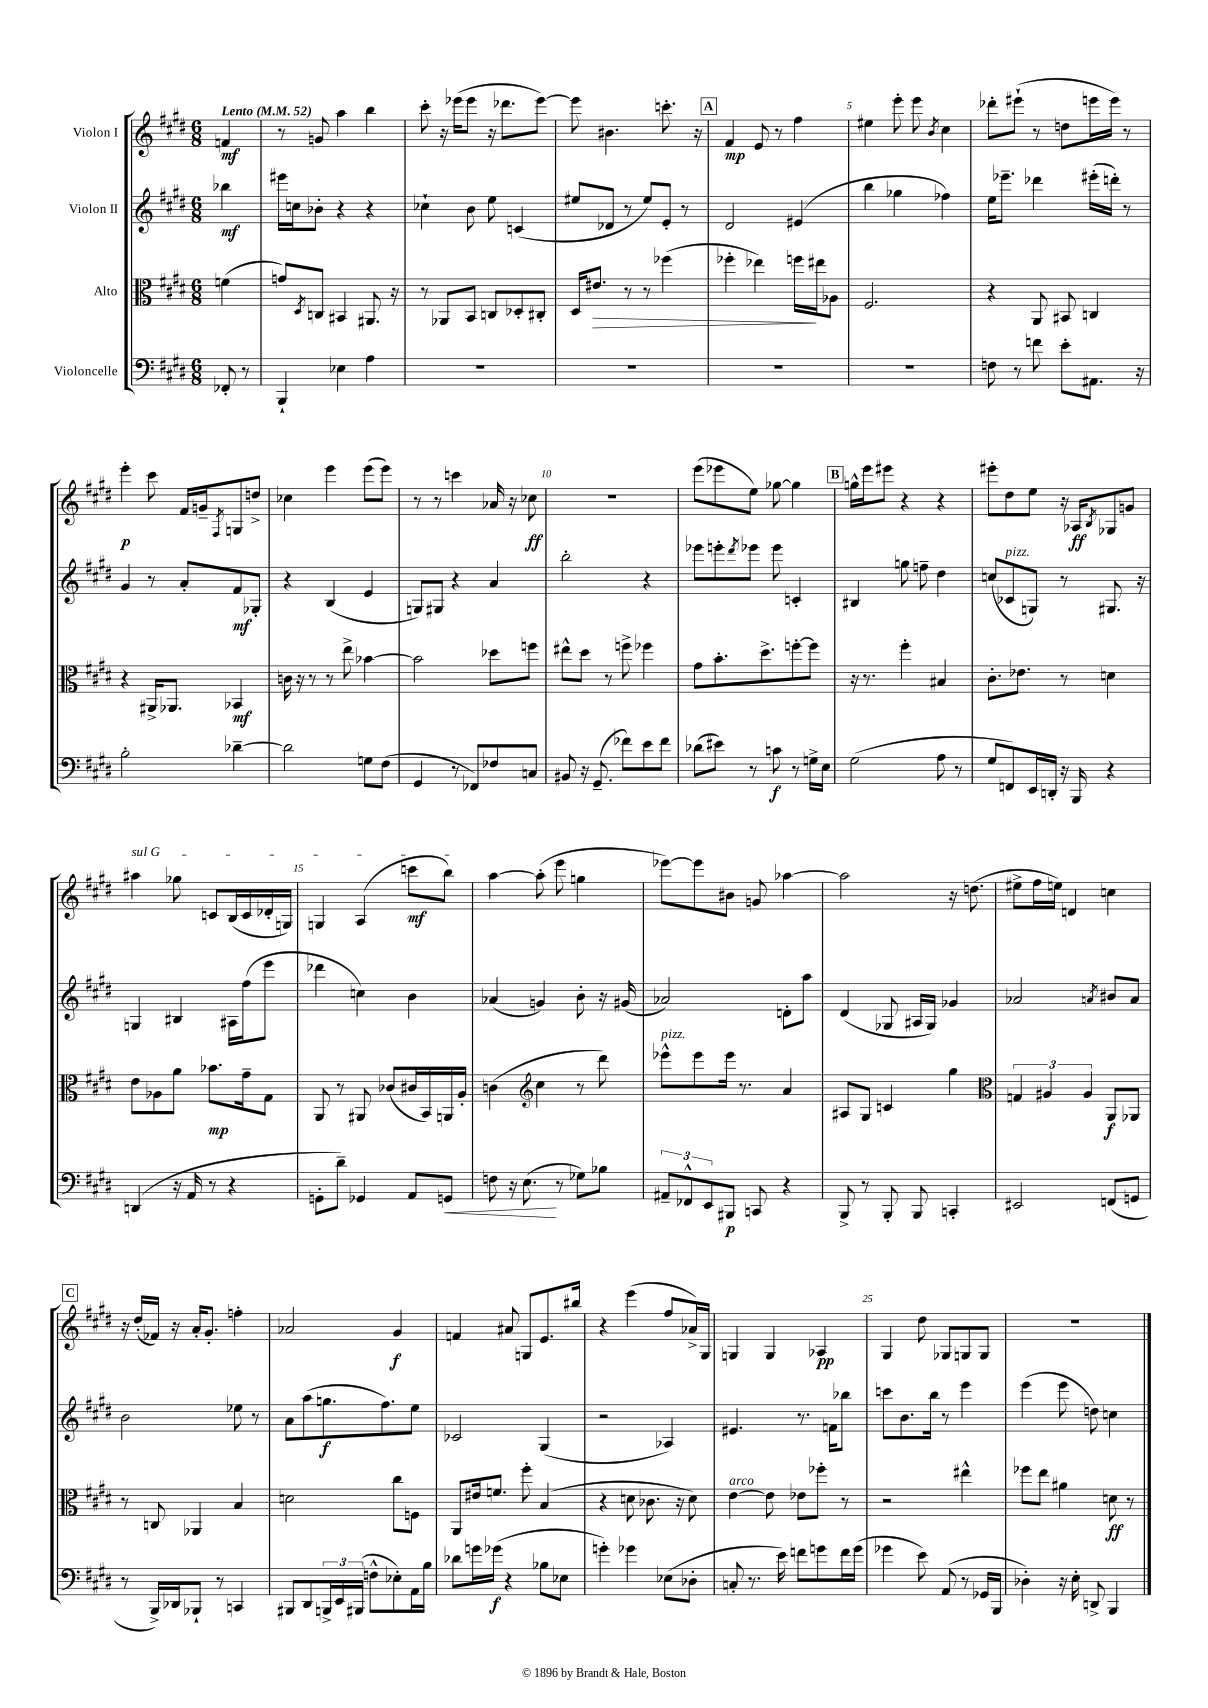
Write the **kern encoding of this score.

**kern	**dynam	**kern	**dynam	**kern	**dynam	**kern	**dynam
*part4	*part4	*part3	*part3	*part2	*part2	*part1	*part1
*staff4	*staff4	*staff3	*staff3	*staff2	*staff2	*staff1	*staff1
*I"Violoncelle	*	*I"Alto	*	*I"Violon II	*	*I"Violon I	*
*clefF4	*	*clefC3	*	*clefG2	*	*clefG2	*
*k[f#c#g#d#]	*	*k[f#c#g#d#]	*	*k[f#c#g#d#]	*	*k[f#c#g#d#]	*
*M6/8	*	*M6/8	*	*M6/8	*	*M6/8	*
*MM52	*	*MM52	*	*MM52	*	*MM52	*
=	=	=	=	=	=	=	=
!	!	!	!	!	!	!LO:TX:a:B:t=Lento	!
8FF-X'/	.	(4fn\	.	4bb-X\	mf	4fn/	mf
8r	.	.	.	.	.	.	.
=1	=1	=1	=1	=1	=1	=1	=1
4BBB`/	.	8gn/L)	.	16eee#X\LL	.	8r	.
.	.	.	.	16ccn\J	.	.	.
.	.	8qD#/	.	.	.	.	.
.	.	8Cn/J	.	8b-X'\J	.	8gn/	.
4E-X\	.	4BB#X/	.	4r	.	4aa\	.
4A\	.	8.AA#X/	.	4r	.	4bb\	.
.	.	16r	.	.	.	.	.
=2	=2	=2	=2	=2	=2	=2	=2
2.r	.	8r	.	4cc-X`\	.	8ccc#'\	.
.	.	8AA-X/L	.	.	.	16r	.
.	.	.	.	.	.	(16eee-X\KL	.
.	.	8BB/J	.	8b\	.	8eee-\J	.
.	.	8Cn/L	.	8ee\	.	16r	.
.	.	.	.	.	.	8.ddd-X\L	.
.	.	8D-X'/	.	(4cn/	.	.	.
.	.	8C#X'/J	.	.	.	[8eee-\J)	.
=3	=3	=3	=3	=3	=3	=3	=3
2.r	.	16D#/KL	.	8ee#X/L	.	8eee-\]	.
!	!	!	!LO:HP:b	!	!	!	!
.	.	8.e#X/J	>	.	.	.	.
.	.	.	.	8d-X/J	.	4.b#X\	.
.	.	8r	.	8r	.	.	.
.	.	8r	.	8ee#/L)	.	.	.
.	.	(4ff-X\	.	8e'/J	.	8.cccn'\	.
.	.	.	.	8r	.	.	.
.	.	.	.	.	.	16r	.
!!LO:REH:place=s1:t=A
=4	=4	=4	=4	=4	=4	=4	=4
2.r	.	4ff-X'\	.	2d#/	.	4f#/	mp
.	.	4ee-X\)	.	.	.	8e/	.
.	.	.	.	.	.	8r	.
.	.	16ffn\LL	.	(4e#X/	.	4ff#\	.
.	.	16ee#X\J	]	.	.	.	.
.	.	8A-X\J	.	.	.	.	.
=5	=5	=5	=5	=5	=5	=5	=5
2.r	.	2.F#/	.	4bb\	.	4ee#X\	.
.	.	.	.	4gg-X\	.	8eee'\	.
.	.	.	.	.	.	8eee\	.
.	.	.	.	.	.	8qb/	.
.	.	.	.	4ff-X\)	.	4cc#\	.
=6	=6	=6	=6	=6	=6	=6	=6
8Fn\	.	4r	.	16ee\KL	.	8ddd-X'\L	.
.	.	.	.	8.eee-X~\J	.	.	.
8r	.	.	.	.	.	(8eee#X`\J	.
8fn\	.	8AA/	.	4ddd-X\	.	8r	.
8e'\L	.	8BB#X/	.	.	.	8ddn\L	.
8.AA#X\J	.	4Cn/	.	(16eee#X'\LL	.	16eeen\L	.
.	.	.	.	16dddn'\JJ)	.	16eee\JJ)	.
.	.	.	.	8r	.	8r	.
16r	.	.	.	.	.	.	.
!!LO:LB:g=z
=7	=7	=7	=7	=7	=7	=7	=7
2B'\	.	4r	.	4g#/	.	4eee'\	p
.	.	16AA#X^/KL	.	8r	.	8ccc#\	.
.	.	8.AA-X/J	.	.	.	.	.
.	.	.	.	8a'/L	.	16f#/LL	.
.	.	.	.	.	.	16gn~/J	.
.	.	.	.	.	.	8qF#/	.
[4d-X~\	.	4BB-X/	mf	8f#/	mf	8Gn/	.
.	.	.	.	8G-X'/J	.	8ddn^/J	.
=8	=8	=8	=8	=8	=8	=8	=8
2d-\]	.	16cn\	.	4r	.	4cc-X\	.
.	.	16r	.	.	.	.	.
.	.	8r	.	.	.	.	.
.	.	8r	.	(4B/	.	4eee\	.
.	.	8ee^\	.	.	.	.	.
8Gn\L	.	[4b-X\	.	4e/	.	(8eee\L	.
(8F#\J	.	.	.	.	.	8eee\J)	.
=9	=9	=9	=9	=9	=9	=9	=9
4GG#/	.	2b-\]	.	8Gn/L)	.	8r	.
.	.	.	.	8G#X/J	.	8r	.
8r	.	.	.	4r	.	4cccn\	.
8FF-X/L)	.	.	.	.	.	.	.
8F-X/	.	8dd-X\L	.	4a/	.	16a-X/	.
.	.	.	.	.	.	16r	.
8Cn/J	.	8ffn\J	.	.	.	8cc-X\	ff
=10	=10	=10	=10	=10	=10	=10	=10
8BB#X/	.	8ee#X^^\L	.	2bb'\	.	2.r	.
16r	.	8dd#\J	.	.	.	.	.
(8.GG#~/	.	.	.	.	.	.	.
.	.	8r	.	.	.	.	.
8f-X\L)	.	8ffn^\	.	.	.	.	.
8e\	.	4ff-X\	.	4r	.	.	.
8f-\J	.	.	.	.	.	.	.
=11	=11	=11	=11	=11	=11	=11	=11
(8d-X\L	.	8g#\L	.	8eee-X\L	.	(8eee\L	.
8e#X\J)	.	8.b'\	.	8eeen'\	.	8eee-X\	.
.	.	.	.	8qddd#/	.	.	.
8r	.	.	.	8eee-X\J	.	8ee\J)	.
.	.	8.dd#^\	.	.	.	.	.
8cn\	f	.	.	8eee-\	.	[8gg-X\	.
8r	.	[8ffn'\	.	4cn'/	.	4gg-\]	.
16Gn^\LL	.	8ff\J]	.	.	.	.	.
16E\JJ	.	.	.	.	.	.	.
!!LO:REH:place=s1:t=B
=12	=12	=12	=12	=12	=12	=12	=12
(2G#\	.	16r	.	4B#X/	.	16ggn^^\LL	.
.	.	8.r	.	.	.	16eee\J	.
.	.	.	.	.	.	8eee#X\J	.
.	.	4ff#'\	.	8ggn\	.	4r	.
.	.	.	.	8ffn~\	.	.	.
8A\	.	4B#X/	.	4dd#\	.	4r	.
8r	.	.	.	.	.	.	.
=13	=13	=13	=13	=13	=13	=13	=13
8G#/L	.	8.c#'\L	.	(8ccn/L	.	8eee#X'\L	.
!	!	!	!	!LO:TX:a:i:t=pizz.	!	!	!
8FFn/)	.	.	.	8c-X/	.	8dd#\	.
.	.	8.e-X\J	.	.	.	.	.
16EE/L	.	.	.	8Gn/J)	.	8ee\J	.
16DDn'/JJ	.	.	.	.	.	.	.
16r	.	8r	.	8r	.	16r	.
16BBB/	.	.	.	.	.	16A-X/KL	ff
.	.	.	.	.	.	8qB/	.
4r	.	4dn\	.	8.G#X/	.	8G-X/	.
.	.	.	.	.	.	8gn/J	.
.	.	.	.	16r	.	.	.
!!LO:LB:g=z
=14	=14	=14	=14	=14	=14	=14	=14
!	!	!	!	!	!	!LO:TX:a:i:t=sul G	!
(4DDn/	.	8e\L	.	4Gn/	.	4aa#X\	.
.	.	8A-X\	.	.	.	.	.
16r	.	8a\J	.	4B#X/	.	8gg-X\	.
16AA/	.	.	.	.	.	.	.
8r	.	8.b-X\L	mp	.	.	8cn/L	.
4r	.	.	.	16A#X\LL	.	(16B/L	.
.	.	16g#~\k	.	(16ff#\J	.	16c/	.
.	.	8G#\J	.	8eee\J	.	16d-X'/	.
.	.	.	.	.	.	16Gn/JJ)	.
=15	=15	=15	=15	=15	=15	=15	=15
8GGn'\L	.	8AA/	.	4ddd-X\	.	4Gn/	.
8d#~\J)	.	8r	.	.	.	.	.
4GG-X/	.	8AA#X/	.	4ccn\)	.	(4A/	.
.	.	(8c-X/L	.	.	.	.	.
8AA/L	.	16c#X/L	.	4b\	.	8cccn\L	mf
.	.	16BB/)	.	.	.	.	.
!	!LO:HP:b	!	!	!	!	!	!
8GGn/J	<	16AAn/	.	.	.	8bb\J)	.
.	.	16A'/JJ	.	.	.	.	.
=16	=16	=16	=16	=16	=16	=16	=16
8Fn\	.	(4cn\	.	(4a-X/	.	[4aa\	.
16r	.	.	.	.	.	.	.
(8.E\	.	.	.	.	.	.	.
*	*	*clefG2	*	*	*	*	*
.	.	4cc#\	.	4gn/)	.	(8aa'\]	.
8r	[	.	.	.	.	8eee\	.
8G-X\L)	.	8r	.	8b'\	.	4ggn\	.
8B-X\J	.	8ddd#\)	.	16r	.	.	.
.	.	.	.	(16g#X/	.	.	.
=17	=17	=17	=17	=17	=17	=17	=17
!	!	!LO:TX:a:i:t=pizz.	!	!	!	!	!
12AA#X~/L	.	8eee-X^^\L	.	2a-X/)	.	[8eee-X\L)	.
12FF-X^^/	.	.	.	.	.	.	.
.	.	8eee-\	.	.	.	8eee-\]	.
12EE/	.	.	.	.	.	.	.
8BBB#X/J	p	16eee-\Jk	.	.	.	8b#X\J	.
.	.	8.r	.	.	.	.	.
8CCn/	.	.	.	.	.	8gn/	.
4r	.	4a/	.	8dn'\L	.	[4aa-X\	.
.	.	.	.	8aa\J	.	.	.
=18	=18	=18	=18	=18	=18	=18	=18
8BBB^/	.	8A#X/L	.	(4d#/	.	2aa-\]	.
8r	.	8G#/J	.	.	.	.	.
8BBB'/	.	4cn/	.	8G-X/	.	.	.
8BBB/	.	.	.	16A#X/LL	.	.	.
.	.	.	.	16G-/JJ)	.	.	.
4CCn'/	.	4gg#\	.	4g-X/	.	16r	.
.	.	.	.	.	.	(8.ddn\	.
=19	=19	=19	=19	=19	=19	=19	=19
*	*	*clefC3	*	*	*	*	*
2EE#X/	.	6Gn/	.	2a-X/	.	8ee#X^\L	.
.	.	.	.	.	.	16ff#\L	.
.	.	6A#X/	.	.	.	.	.
.	.	.	.	.	.	16een\JJ)	.
.	.	.	.	.	.	4dn/	.
.	.	6A#/	.	.	.	.	.
.	.	.	.	8qan/	.	.	.
(8FFn/L	.	8AA/L	f	8b#X/L	.	4ccn\	.
8GGn/J	.	8AA-X/J	.	8a/J	.	.	.
!!LO:LB:g=z
!!LO:REH:place=s1:t=C
=20	=20	=20	=20	=20	=20	=20	=20
8r	.	8r	.	2b\	.	16r	.
.	.	.	.	.	.	(16dd#'/LL	.
16BBB^/LL)	.	8Cn/	.	.	.	16f-X/JJ)	.
16DD-X/J	.	.	.	.	.	16r	.
8BBB-X`/J	.	4AA-X/	.	.	.	16a'/KL	.
.	.	.	.	.	.	8.g#'/J	.
8r	.	.	.	.	.	.	.
4CCn/	.	4B/	.	8ee-X\	.	4ffn'\	.
.	.	.	.	8r	.	.	.
=21	=21	=21	=21	=21	=21	=21	=21
8BBB#X/L	.	2dn\	.	8a\L	.	2a-X/	.
8DD#/	.	.	.	(8aa\	.	.	.
24BBBn^/L	.	.	.	8.ggn\	f	.	.
24EE/	.	.	.	.	.	.	.
(24BBB#X/JJ	.	.	.	.	.	.	.
8Fn^^\L	.	.	.	.	.	.	.
.	.	.	.	8.ff#\)	.	.	.
8E-X'\)	.	8cc#\L	.	.	.	4g#/	f
16AA\L	.	8Fn\J	.	8ee\J	.	.	.
16B\JJ	.	.	.	.	.	.	.
=22	=22	=22	=22	=22	=22	=22	=22
8d-X\L	.	8AA/L	.	2c-X/	.	4fn/	.
16gn\L	.	16e#X/k	.	.	.	.	.
(16g-X\JJ	f	8.fn/J	.	.	.	.	.
4r	.	.	.	.	.	8a#X/	.
.	.	8ff#'\	.	.	.	8Gn/L	.
8B-X\L	.	(4B/	.	(4G#/	.	8.e/	.
8E-X\J	.	.	.	.	.	.	.
.	.	.	.	.	.	16bb#X/Jk	.
=23	=23	=23	=23	=23	=23	=23	=23
4gn'\)	.	4r	.	2r	.	4r	.
4g-X\	.	8dn\	.	.	.	(4eee\	.
.	.	8.c-X\	.	.	.	.	.
(8E-X\L	.	.	.	4A-X/)	.	8ff#/L	.
.	.	16r	.	.	.	.	.
8D-X'\J	.	8d\)	.	.	.	16a-X^/L)	.
.	.	.	.	.	.	16G#/JJ	.
=24	=24	=24	=24	=24	=24	=24	=24
!	!	!LO:TX:a:i:t=arco	!	!	!	!	!
8Cn'/	.	[4e\	.	4.e#X/	.	4Gn/	.
8.r	.	.	.	.	.	.	.
.	.	8e\]	.	.	.	4G/	.
16e\)	.	.	.	.	.	.	.
8fn\L	.	8e-X\L	.	8.r	.	.	.
8gn\	.	8ff-X'\J	.	.	.	4A-X/	pp
.	.	.	.	16fn\KL	.	.	.
16f\L	.	8r	.	8bb-X\J	.	.	.
(16g\JJ	.	.	.	.	.	.	.
=25	=25	=25	=25	=25	=25	=25	=25
4g-X\	.	2r	.	8cccn\L	.	4G#/	.
.	.	.	.	8.b\	.	.	.
8e\)	.	.	.	.	.	8dd#\	.
.	.	.	.	16bb\Jk	.	.	.
(8AA/	.	.	.	8r	.	8G-X/L	.
8r	.	4ee#X^^\	.	4eee\	.	8Gn/	.
16GG-X/LL	.	.	.	.	.	8G/J	.
16BBB/JJ	.	.	.	.	.	.	.
=26	=26	=26	=26	=26	=26	=26	=26
4D-X'\)	.	8ff-X\L	.	(4eee\	.	2.r	.
.	.	8ee\J	.	.	.	.	.
16r	.	4a#X\	.	8eee\	.	.	.
16E'\	.	.	.	.	.	.	.
8DDn^/	.	.	.	8ddn\)	.	.	.
4BBB/	.	8dn\	ff	4ccn\	.	.	.
.	.	8r	.	.	.	.	.
==	==	==	==	==	==	==	==
*-	*-	*-	*-	*-	*-	*-	*-
